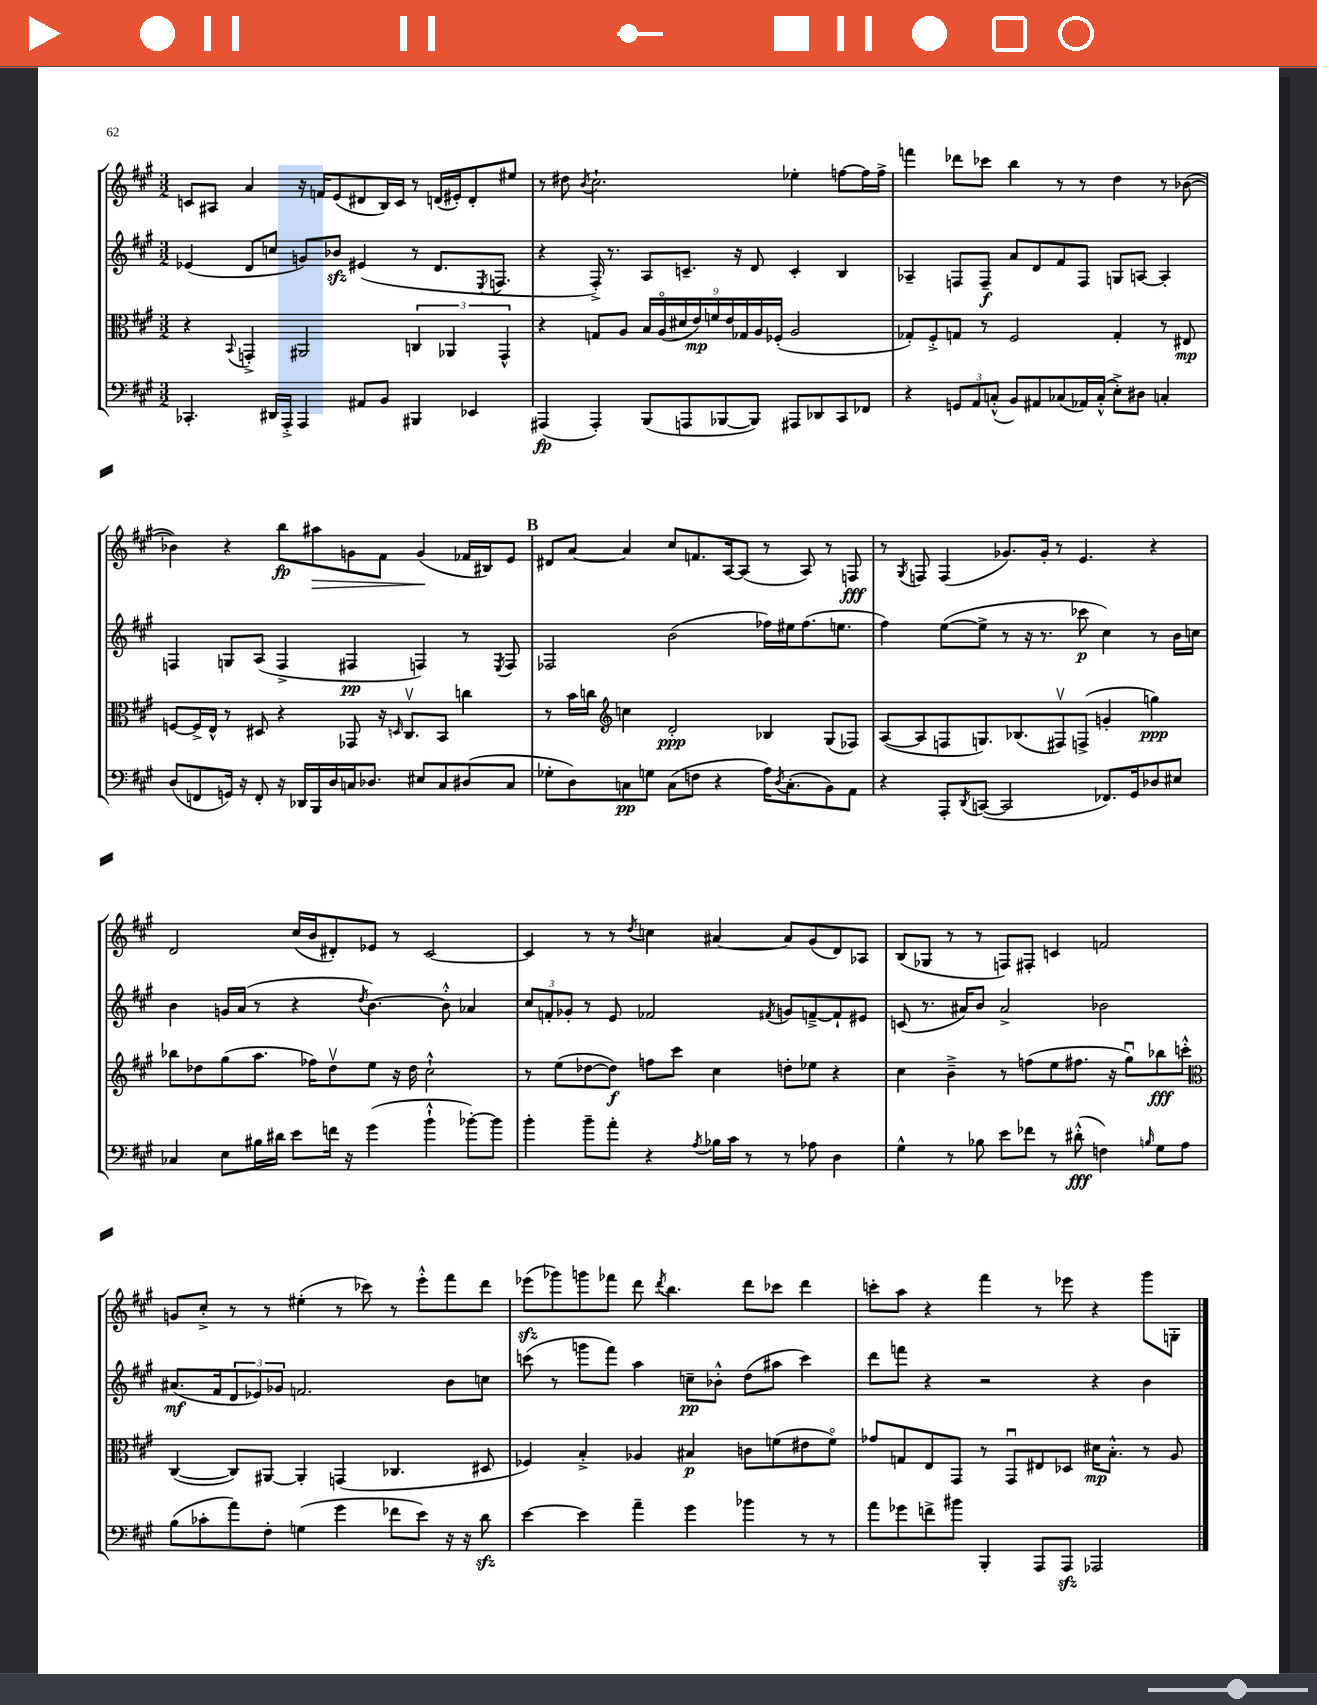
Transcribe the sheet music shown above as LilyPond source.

<<
\new StaffGroup <<
\new Staff = "s0" {
    \clef treble \key a \major \numericTimeSignature \time 3/2
    c'8 ais8 a'4 r16 f'16 e'8( dis'8 b16) c'16 r8 d'16( eis'16-.) d'8-. eis''8 |
    r8 dis''8 \acciaccatura { b'8 } cis''2.-! ees''4-. f''8~ f''16 f''16-> |
    f'''4 des'''8 ces'''8 b''4 r8 r8 d''4 r8 bes'8~( |
    bes'4) r4 b''8\fp ais''8\> g'8 fis'8 g'4\!( fes'16 bis16) e'8 |
    \mark \markup { \bold "B" } dis'8 a'8~ a'4 cis''8 f'8. a16~ a8( r8 a8) r8 f8\fff |
    r8 \acciaccatura { gis8 } f8 f4( ges'8.) ges'16-. r8 e'4. r4 |
    d'2 cis''16( b'16 dis'8-.) ees'8 r8 cis'2~ |
    cis'4 r8 r8 \acciaccatura { d''8 } c''4 ais'4~ ais'8 gis'8( d'8) aes8 |
    b8( ges8 r8 r8 f8) fis8-. c'4 f'2 |
    g'8 cis''8-.-> r8 r8 eis''4-.( r8 ces'''8) r8 e'''8-.-^ fis'''8 d'''8 |
    ees'''8\sfz( ges'''8) g'''8 fes'''8 d'''8 \acciaccatura { d'''8 } b''4. d'''8 ces'''8 d'''4 |
    c'''8-. a''8 r4 fis'''4 r8 ees'''8 r4 gis'''8 g8-. \bar "|." |
}
\new Staff = "s1" {
    \clef treble \key a \major \numericTimeSignature \time 3/2
    ees'4( d'8 c''8 g'8) bes'8\sfz eis'4( r8 d'8. \acciaccatura { e8 } f8. |
    r4 fis16-.->) r8. a8 c'8.-- r16 d'8 c'4-. b4 |
    aes4-- f8 f8--\f a'8 d'8 fis'8 f8 g8 a8~ a4-. |
    f4 g8 a8( f4-> fis4\pp f4) r8 \acciaccatura { e8 } f8 |
    \mark \markup { \bold "B" } fes2 b'2( fes''16) eis''16 fes''8.( e''8. |
    fis''4) e''8~( e''8-> r8 r16 r8. ces'''8\p cis''4) r8 b'16 c''16 |
    b'4 g'16 a'16( r8 r4 \acciaccatura { d''8 } b'4.~) b'8-.-^ aes'4 |
    \tuplet 3/2 { cis''8 f'8-. ges'8-. } r8 e'8 fes'2 \acciaccatura { fis'8 } g'8 f'8~---> f'8-! eis'8 |
    c'8( r8. ais'16) b'8 ais'2-> bes'2 |
    ais'8.\mf( fis'16 \tuplet 3/2 { d'8 ees'8) ges'8 } f'2. b'8 c''8 |
    c'''8( r8 g'''8 fis'''8) a''4 c''8--\pp bes'8-.-^ d''8( ais''8 c'''4) |
    d'''8 f'''8 r4 r2 r4 b'4 \bar "|." |
}
\new Staff = "s2" {
    \clef alto \key a \major \numericTimeSignature \time 3/2
    r4 \appoggiatura { b,8 } g,4-.-> ais,2 \tuplet 3/2 { c4 aes,4 g,4-^ } |
    r4 g8 a8 \tuplet 9/8 { b16 a16\flageolet( dis'16 e'16\mp) f'16 e'16 ges16 a16 fes16-.( } a2 |
    ges8-.) fis8-.-> g8 r8 fis2 g4-. r8 eis8\mp |
    f8~ f16-> e16-^ r8 dis8 r4 ges,8 r16 \grace { d16 } cis8.\upbow b,8 c''4 |
    \mark \markup { \bold "B" } r8 b'16 c''16 \clef treble c''4 d'2-.\ppp bes4 gis8( fes8) |
    a8~( a8 f8 g8.) bes8.( fis8\upbow) f8->( g'4-. g''4\ppp) |
    bes''8 des''8 gis''8( a''8. fes''16) des''8\upbow e''8 r16 des''16 cis''2-!-^ |
    r8 e''8( des''8~ des''8\f) f''8 cis'''8 cis''4 d''8-. ees''8 r4 |
    cis''4 b'4---> r8 f''8( e''8 fis''8. r16 gis''8\downbow) bes''8\fff c'''8-.-^ |
    \clef alto cis4~( cis8) ais,8~ ais,4-. g,4( ces4. dis8 |
    fes4) b4-.-> aes4 bis4\p c'8 f'8( eis'8 f'8\flageolet) |
    ges'8 g8 e8 gis,8 r8 gis,8\downbow eis8 des8 dis'16\mp b8.-.-^ r8 a8 \bar "|." |
}
\new Staff = "s3" {
    \clef bass \key a \major \numericTimeSignature \time 3/2
    ces,4.-. dis,16 a,,16-.-> a,,4 ais,8 b,8 bis,,4 ees,4 |
    ais,,4\fp( ais,,4-.) b,,8( a,,8 bes,,8~ bes,,8) ais,,8 des,8 cis,8 fes,8 |
    r4 \tuplet 3/2 { g,8 a,8 c8-.-^( } b,8) ais,8 ces8( aes,16) ces16-.-^( e8-.->) dis8 c4-. |
    d8( f,8 g,16) r16 f,8-. r16 des,16 b,,16 d16 c16 des8. eis8 c8 dis8( c8 |
    \mark \markup { \bold "B" } ges8-. d8) c8\pp g8 c8( f8 r4 a16) \acciaccatura { d8 } c8.-.( b,8) a,8 |
    r4 a,,8-. \acciaccatura { d,8 } c,8~( c,2 fes,8.) gis,16 des8 eis8 |
    ces4 e8 bis16 dis'16 e'8 f'16 r16 gis'4( b'4-!-^ bes'8~-.) bes'8 |
    b'4-. b'8-- a'8-. r4 \acciaccatura { a8 } bes16 cis'16 r8 r8 aes8 d4 |
    gis4-^ r8 bes8 e'8 fes'8 r8 dis'8-.-^\fff( f4) \grace { b16 } gis8 a8 |
    b8( ces'8-. a'8) fis8-. g4( gis'4 fes'8 e'8) r16 r16 d'8\sfz |
    e'4~ e'4 a'4-- gis'4 bes'4 r8 r8 |
    a'8 ges'8 f'8-> bis'8 b,,4-. a,,8 a,,8\sfz aes,,2 \bar "|." |
}
>>
>>
\layout { \context { \Score \remove "Bar_number_engraver" } }
